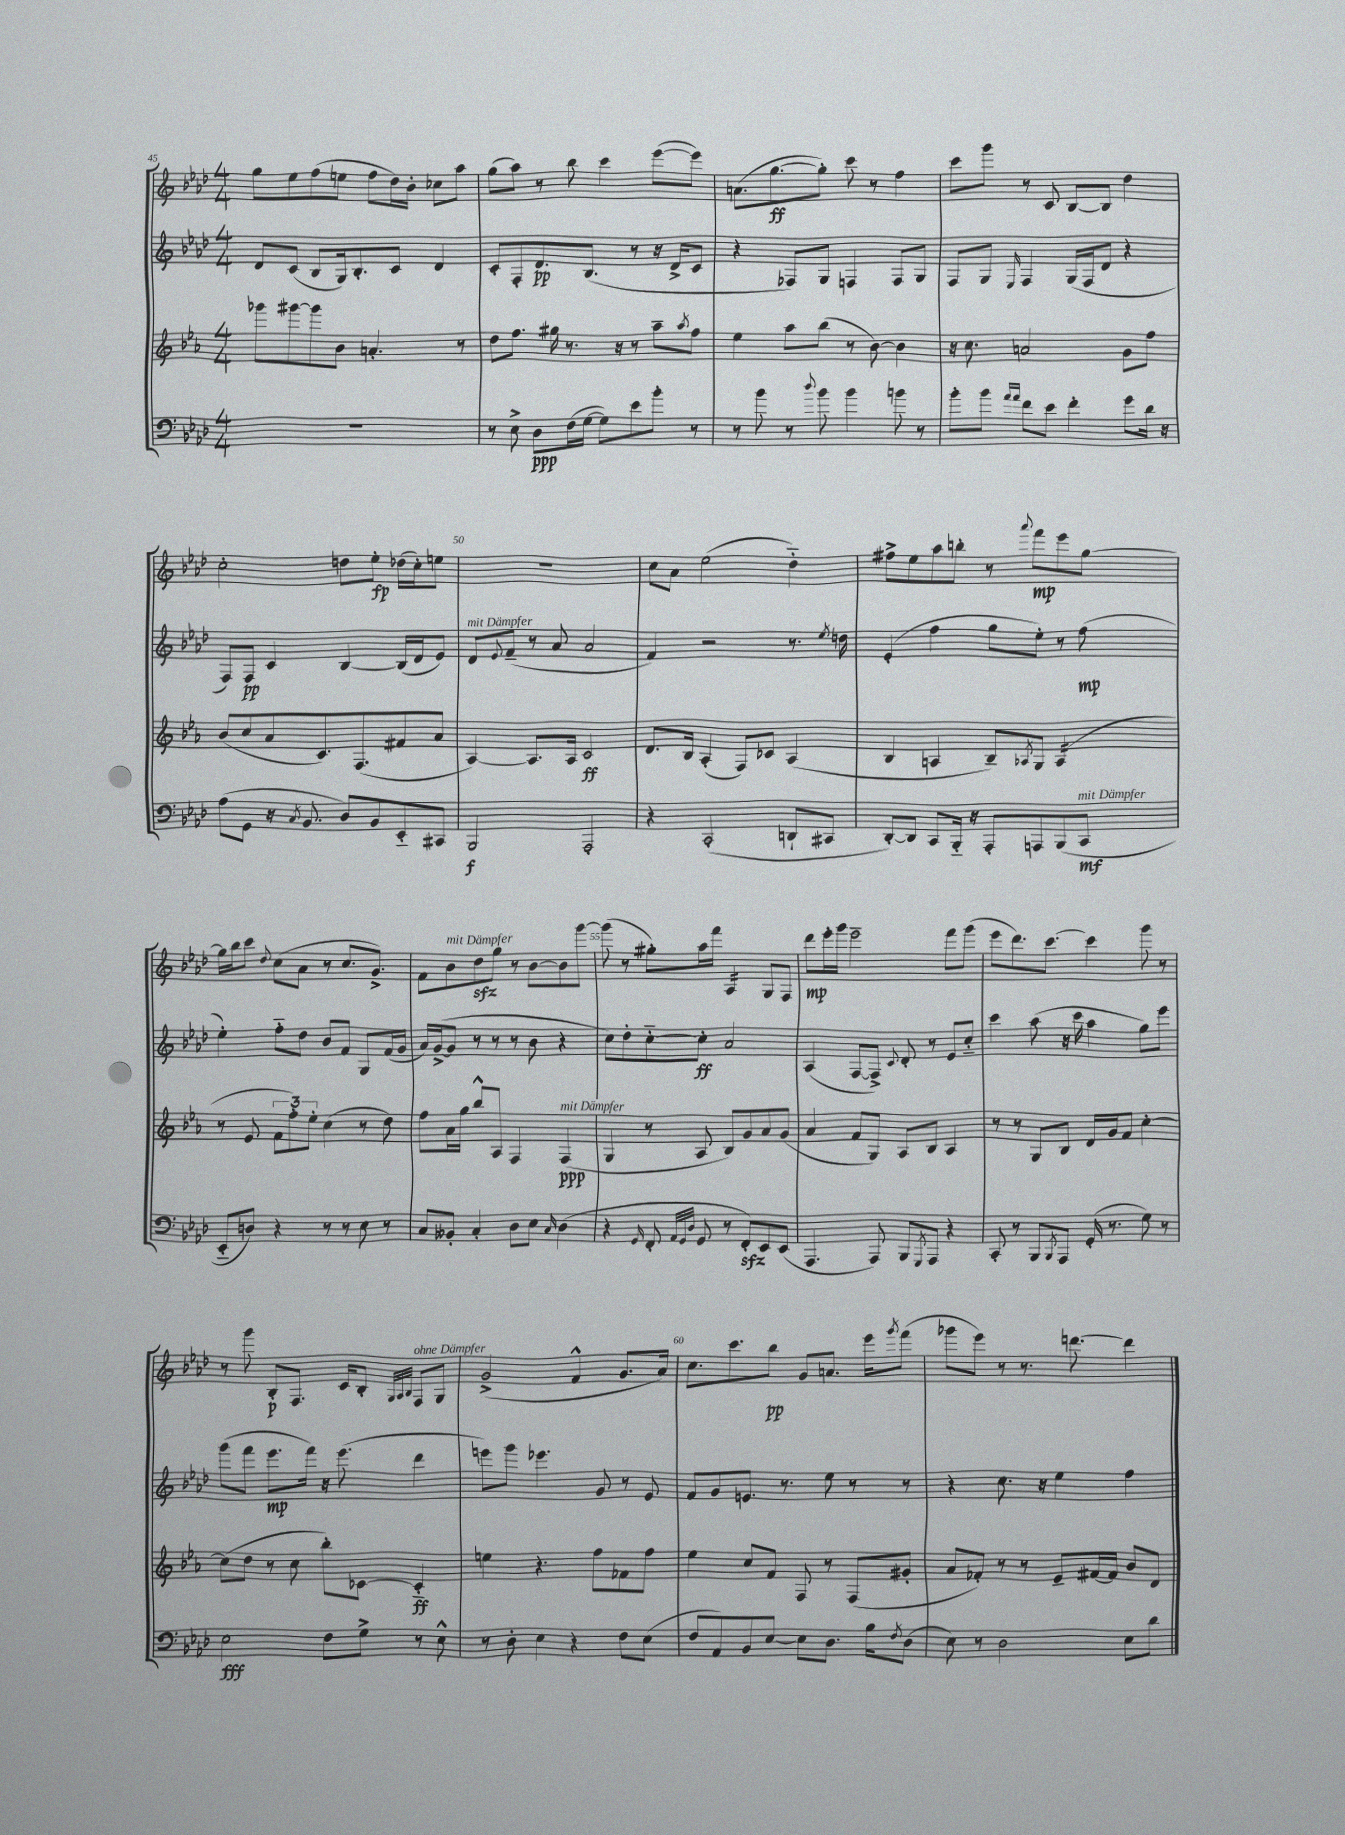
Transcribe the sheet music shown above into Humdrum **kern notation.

**kern	**kern	**kern	**kern
*staff4	*staff3	*staff2	*staff1
*clefF4	*clefG2	*clefG2	*clefG2
*k[b-e-a-d-]	*k[b-e-a-]	*k[b-e-a-d-]	*k[b-e-a-d-]
*M4/4	*M4/4	*M4/4	*M4/4
1r	8ggg-\L	8d-/L	8gg\L
.	[8ggg#\	(8c/J	8ee-\
.	8ggg#\]	8B-/L	(8ff\
.	8b-\J	16G/k)	8ee\J
.	.	8.B-'/	.
.	4.a'/	.	8ff\L
.	.	8c/J	16dd-\L)
.	.	.	16b-'\JJ
.	.	4d-/	8cc-\L
.	8r	.	8aa-\J
=	=	=	=
8r	8dd\L	8c'/L	(8gg\L
8E-^\	8.ff\J	8F'/	8aa-\J)
8D-\L	.	8.d-/	8r
.	16gg#\	.	.
(16F\L	8.r	.	8bb-\
[16G\JJ	.	(8.B-/J	.
8G\]L)	.	.	4ccc\
.	16r	.	.
8e-\	8r	8r	.
8b-'\J	8aa-~\L	16r	([8eee-\L
.	.	16d-^/LK	.
.	8qaa-/	.	.
8r	8ff\J	8c/J	8eee-\]J)
=	=	=	=
8r	4ee-\	4r	(8.a\L
8b-\	.	.	.
.	.	.	[8.gg\
8r	8aa-\L	8F-/L)	.
8qqdd-/	.	.	.
8b-\	(8bb-\J	8G/J	8gg'\]J)
4b-\	8r	4F/	8ccc\
.	[8b-\)	.	8r
8b\	4b-\]	8F/L	4ff\
8r	.	8G/J	.
=	=	=	=
8b-'\L	16r	8F/L	8ccc\L
.	8.cc\	.	.
8b-\J	.	8G/J	8ggg\J
16qqa-/LL	.	.	.
16qqa-/JJ	.	16qqE-/	.
8f\L	2a/	4F/	8r
8e-\J	.	.	8c/
4f'\	.	(16G/LL	[8B-/L
.	.	16F/J	.
.	.	8d-/J	8B-/]J
8g\L	8g\L	4r	4dd-\
16d-\Jk	8ff\J	.	.
16r	.	.	.
=	=	=	=
(8A-\L	(8b-/L	8F/L)	2cc'\
8GG\J	8cc/	8F/J	.
16r	8a-/	4c/	.
8qC/	.	.	.
8.BB-/	.	.	.
.	8.c/)	.	.
8D-/L)	.	[4B-/	8dd\L
.	(8.F/	.	.
8BB-/	.	.	8ee-'\J
8EE-'~/	8f#/	(16B-/]LL	(16dd-\LL
.	.	16d-/J	16cc'\J)
8CC#/J	8a-/J	8e-/J)	8ee\J
=	=	=	=
2BBB-/	[4A-/)	8d-/L	1r
.	.	8qqe-/	.
.	.	(8f~/J	.
.	8.A-/]L	8r	.
.	.	8a-/	.
.	16A-/Jk	.	.
2AAA-'/	2c/	2a-/	.
=	=	=	=
4r	8.d/L	4f/)	8cc\L
.	.	.	8a-\J
.	16B-/Jk	.	.
(2CC'/	(4A-'/	2r	(2ee-\
.	8F/L)	.	.
.	8c-/J	.	.
8DD`/L	(4A-/	8.r	4dd-'~\)
8CC#/J	.	.	.
.	.	8qee-/	.
.	.	16dd\	.
=	=	=	=
[8DD-'/L)	4B-/	(4e-'/	8ff#^\L
8DD-/]J	.	.	8ee-\
8CC/L	4A/	4ff\	8aa-\
16BBB-'~/Jk	.	.	8bb'\J
16r	.	.	.
8AAA-'/L	8B-~/L)	8gg\L	8r
.	8qA-/	.	8qqaaa-/
8AAA/	8G/J	8ee-'\J)	8fff\L
(8BBB-/	(4A-/	8r	8eee-\
8CC/J	.	(8ff\	[8gg\J
=	=	=	=
8EE-'~/L	8r	4ee-'\)	16gg\]LL
.	.	.	16bb-\J
8D/J)	8e-/	.	8ccc\J
.	.	.	8qqdd-/
4r	12f\L	8ff'~\L	(8cc\L
.	12ff'\)	.	.
.	.	8dd-\J	8a-\J
.	12ee-'\J	.	.
8r	(4cc\	8b-/L	8r
8r	.	8f/J	8.cc/L
8E-\	8r	8G/L	.
.	.	.	8.g^/J)
8r	8dd\)	(16f/L	.
.	.	16g/JJ	.
=	=	=	=
8C/L	8ff\L	16a-/LL)	8f\L
.	.	([16g^/J	.
8BB--'/J	16a-\L	8g/]J	8b-\
.	16gg\JJ	.	.
4C'/	8bb-^^/L	8r	8dd-\
.	8A-/J	8r	8gg\J
8D-\L	4F/	8r	8r
8E-\J	.	8b-\	[8b-\L
16qqC/	.	.	.
(4D-\	(4F/	4r	8b-\]
.	.	.	[8ggg\J
=	=	=	=
4r	4G/	8cc\L)	(8ggg\]
.	.	8dd-'\	8r
16qqGG/	.	.	.
8FF'/	8r	[8cc'~\	8gg#'\L)
32qqAA-/LLL	.	.	.
32qqGG/	.	.	.
32qqD-/JJJ	.	.	.
8GG/	8A-/	8cc'\]J	16aa-\L
.	.	.	16fff\JJ
8r	8B-/L)	2a-/	4A-/
8FF'/L)	8g/	.	.
8EE-/	8a-/	.	8G/L
(8EE-/J	(8g/J	.	8F/J
=	=	=	=
4.AAA-/	4a-/	(4A-/	8ddd-\L
.	.	.	16eee-'\L
.	.	.	16ggg\JJ
.	8f/L	[8F/L	2eee-~\
8AAA-/)	8G/J)	8F^/]J)	.
.	.	8qqc/	.
8BBB-/L	8A-/L	8d-'/	.
8qGGG/	.	.	.
8AAA-/J	8B-/J	8r	.
4r	4A-/	8e-/L	8fff\L
.	.	8cc'~/J	(8ggg\J
=	=	=	=
8CC'/	8r	4ccc\	8eee-\L
8r	8r	.	8.ddd-\)
8BBB-/L	8G/L	(8aa-\	.
.	.	.	[8.ccc\J
8qBBB-/	.	.	.
8AAA-/J	8B-/J	16r	.
.	.	16ccc\	.
(16GG'/	16d/LL	4aa-\	4ccc\]
8.r	16g/J	.	.
.	8f/J	.	.
8G\)	[4cc'\	8gg\L)	8ggg\
8r	.	8eee-\J	8r
=	=	=	=
2E-\	(8cc\]L	(8ggg\L	8r
.	8dd\J	8fff\J	8ggg\
.	8r	8.eee-\L	8B-'/L
.	8cc\	.	8.F/J
.	.	16fff\Jk)	.
8F\L	8bb-'\L)	16r	.
.	.	(8.eee-\	16c/LK
8G^\J	[8c-\J	.	8B-'/J
.	.	.	32qqG/LLL
.	.	.	32qqA-/
.	.	.	32qqB-/JJJ
8r	4c-'~/]	4ddd-\	8F/L
8E-^^\	.	.	8G/J
=	=	=	=
8r	4ee\	8eee\L)	(2g^/
8D-'\	.	8ggg\J	.
4E-\	4.r	4.eee-\	.
4r	.	.	4f^^/
.	8ff\L	8g/	.
8F\L	8f-\	8r	8.g/L
(8E-\J	8ff\J	8e-/	.
.	.	.	16a-/Jk)
=	=	=	=
8F/L	4ee-\	8f/L	8.cc\L
8AA-/)	.	8g/	.
.	.	.	8.ccc\
8BB-/	8cc/L	8.e/J	.
[8E-/J	8f/J	.	8bb-\J
.	.	8.r	.
8E-\]L	8F/	.	8g/L
8.D-\J	8r	8ee-\	8.a/J
.	(8F/L	8r	.
16B-\LK	.	.	16eee-\LK
8qF/	.	.	8qggg/
(8D-\J	8g#'/J	8r	(8fff\J
=	=	=	=
8E-\)	8a-/L	4r	8ggg-\L
8r	8f-'/J)	.	8eee-\J)
2D-\	8r	8.cc\	8r
.	8r	.	8.r
.	.	16r	.
.	8e-~/L	4ee-\	.
.	.	.	[8.ddd\
.	[16f#/L	.	.
.	16f#/]JJ	.	.
8E-\L	8b-/L	4ff\	4ddd\]
8d-\J	8d/J	.	.
==	==	==	==
*-	*-	*-	*-
